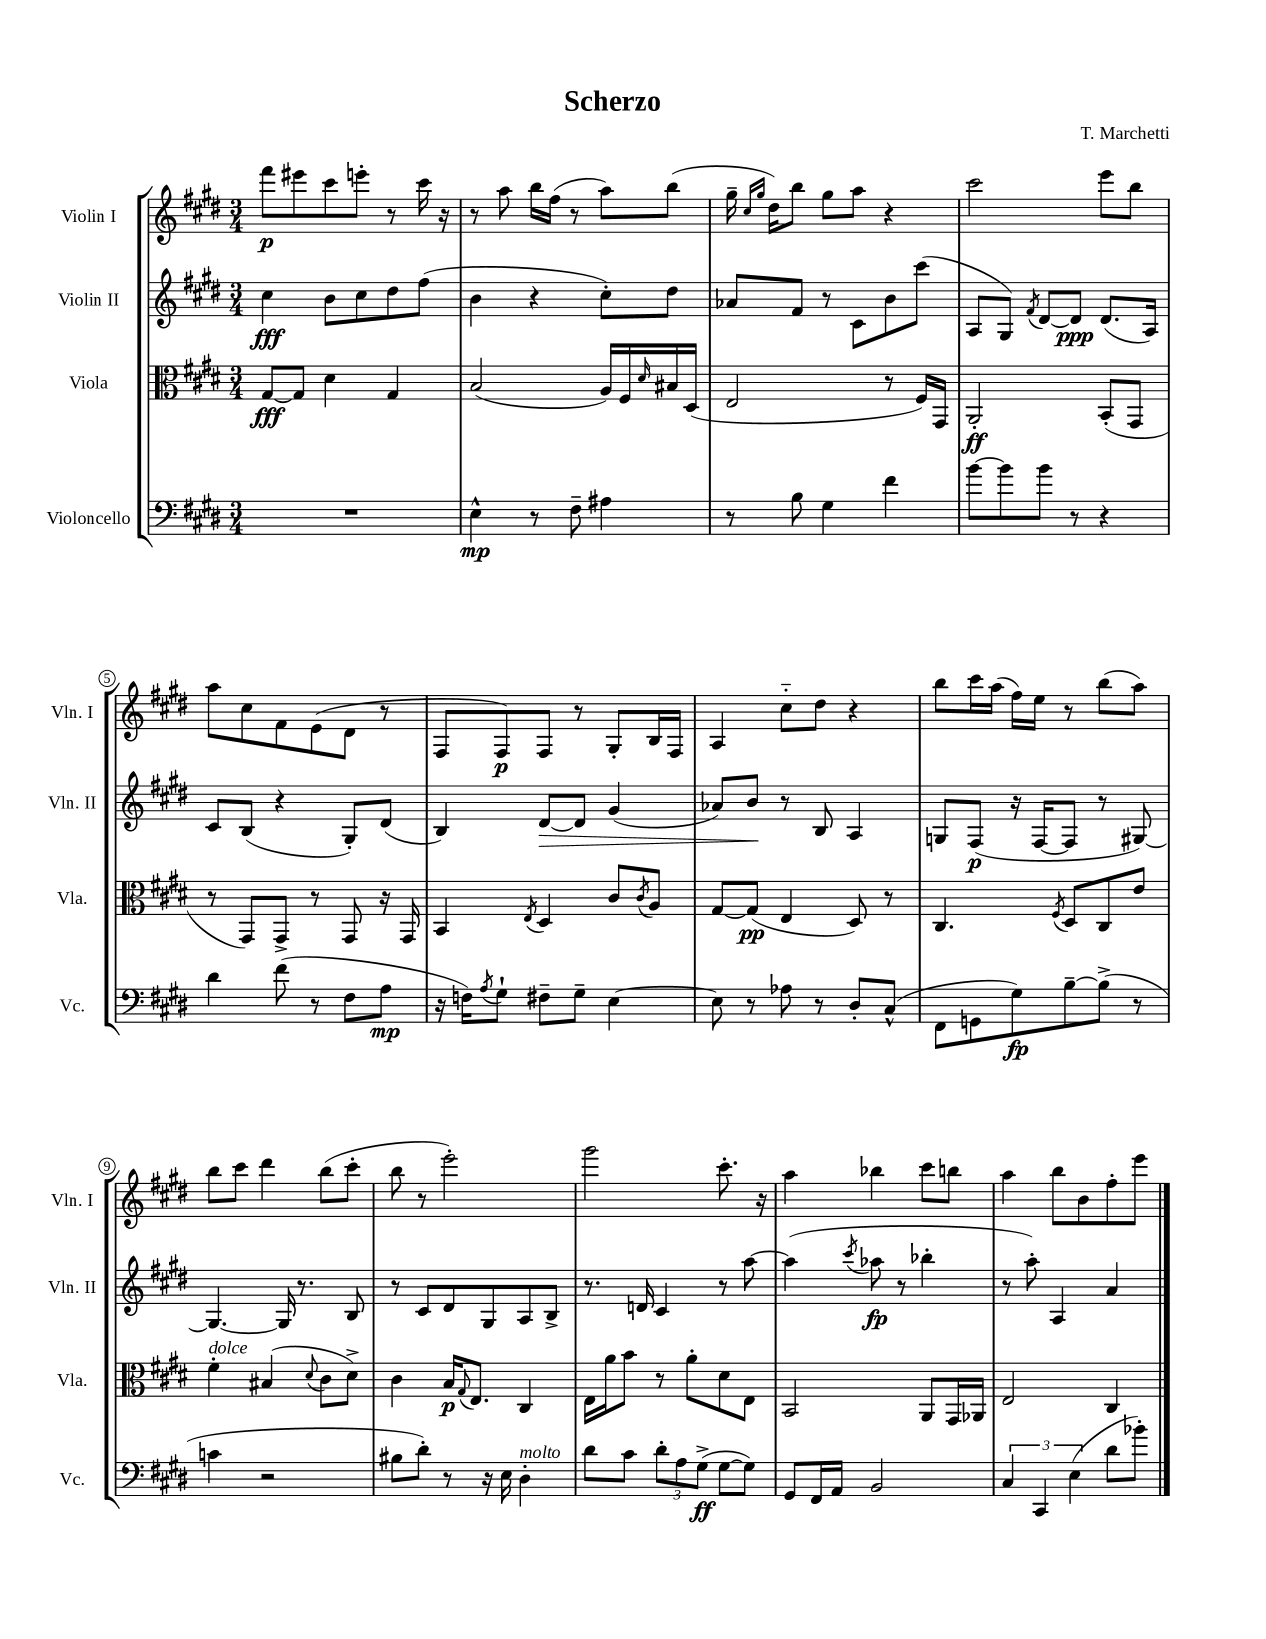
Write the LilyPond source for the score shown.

\header { title = "Scherzo" composer = "T. Marchetti" }
<<
\new StaffGroup <<
\new Staff = "s0" \with { instrumentName = "Violin I" shortInstrumentName = "Vln. I" } {
    \clef treble \key e \major \numericTimeSignature \time 3/4
    fis'''8\p eis'''8 cis'''8 e'''8-. r8 cis'''16 r16 |
    r8 a''8 b''16 fis''16( r8 a''8) b''8( |
    gis''16-- \grace { cis''16 gis''16 } dis''16) b''8 gis''8 a''8 r4 |
    cis'''2 e'''8 b''8 |
    a''8 cis''8 fis'8 e'8( dis'8 r8 |
    fis8 fis8\p) fis8 r8 gis8-. b16 fis16 |
    a4 cis''8-_ dis''8 r4 |
    b''8 cis'''16 a''16( fis''16) e''16 r8 b''8( a''8) |
    b''8 cis'''8 dis'''4 b''8( cis'''8-. |
    b''8 r8 e'''2-.) |
    gis'''2 cis'''8.-. r16 |
    a''4 bes''4 cis'''8 b''8 |
    a''4 b''8 b'8 fis''8-. e'''8 \bar "|." |
}
\new Staff = "s1" \with { instrumentName = "Violin II" shortInstrumentName = "Vln. II" } {
    \clef treble \key e \major \numericTimeSignature \time 3/4
    cis''4\fff b'8 cis''8 dis''8 fis''8( |
    b'4 r4 cis''8-.) dis''8 |
    aes'8 fis'8 r8 cis'8 b'8 cis'''8( |
    a8 gis8) \acciaccatura { fis'8 } dis'8~ dis'8\ppp dis'8.( a16) |
    cis'8 b8( r4 gis8-.) dis'8( |
    b4) dis'8~\> dis'8 gis'4( |
    aes'8) b'8\! r8 b8 a4 |
    g8 fis8\p( r16 fis16~ fis8 r8 gis8~) |
    gis4.~ gis16 r8. b8 |
    r8 cis'8 dis'8 gis8 a8 b8-> |
    r8. d'16 cis'4 r8 a''8~ |
    a''4( \acciaccatura { cis'''8 } aes''8\fp r8 bes''4-. |
    r8 a''8-.) a4 a'4 \bar "|." |
}
\new Staff = "s2" \with { instrumentName = "Viola" shortInstrumentName = "Vla." } {
    \clef alto \key e \major \numericTimeSignature \time 3/4
    gis8~\fff gis8 dis'4 gis4 |
    b2( a16) fis16 \grace { dis'16 } bis16 dis16( |
    e2 r8 fis16) gis,16 |
    a,2-.\ff b,8-.( gis,8 |
    r8 gis,8) gis,8-> r8 gis,8 r16 gis,16 |
    b,4 \acciaccatura { e8 } dis4 cis'8 \acciaccatura { cis'8 } a8 |
    gis8~ gis8\pp( e4 dis8) r8 |
    cis4. \acciaccatura { fis8 } dis8 cis8 e'8 |
    fis'4-.^\markup { \italic "dolce" } bis4( \appoggiatura { dis'8 } cis'8 dis'8->) |
    cis'4 b16\p \appoggiatura { gis8 } e8. cis4 |
    e16 a'16 b'8 r8 a'8-. dis'8 e8 |
    b,2 a,8 gis,16 aes,16 |
    e2 cis4 \bar "|." |
}
\new Staff = "s3" \with { instrumentName = "Violoncello" shortInstrumentName = "Vc." } {
    \clef bass \key e \major \numericTimeSignature \time 3/4
    R2. |
    e4-^\mp r8 fis8-- ais4 |
    r8 b8 gis4 fis'4 |
    b'8~ b'8 b'8 r8 r4 |
    dis'4 fis'8( r8 fis8 a8\mp |
    r16 f16) \acciaccatura { a8 } gis8-! fis8-- gis8-- e4~ |
    e8 r8 aes8 r8 dis8-. cis8-^( |
    fis,8 g,8 gis8\fp) b8~-- b8->( r8 |
    c'4 r2 |
    bis8 dis'8-.) r8 r16 e16 dis4-.^\markup { \italic "molto" } |
    dis'8 cis'8 \tuplet 3/2 { dis'8-. a8 gis8->\ff( } gis8~ gis8) |
    gis,8 fis,16 a,16 b,2 |
    \tuplet 3/2 { cis4 cis,4 e4( } dis'8 bes'8-.) \bar "|." |
}
>>
>>
\layout { \context { \Score \override BarNumber.stencil = #(make-stencil-circler 0.1 0.3 ly:text-interface::print) } }
